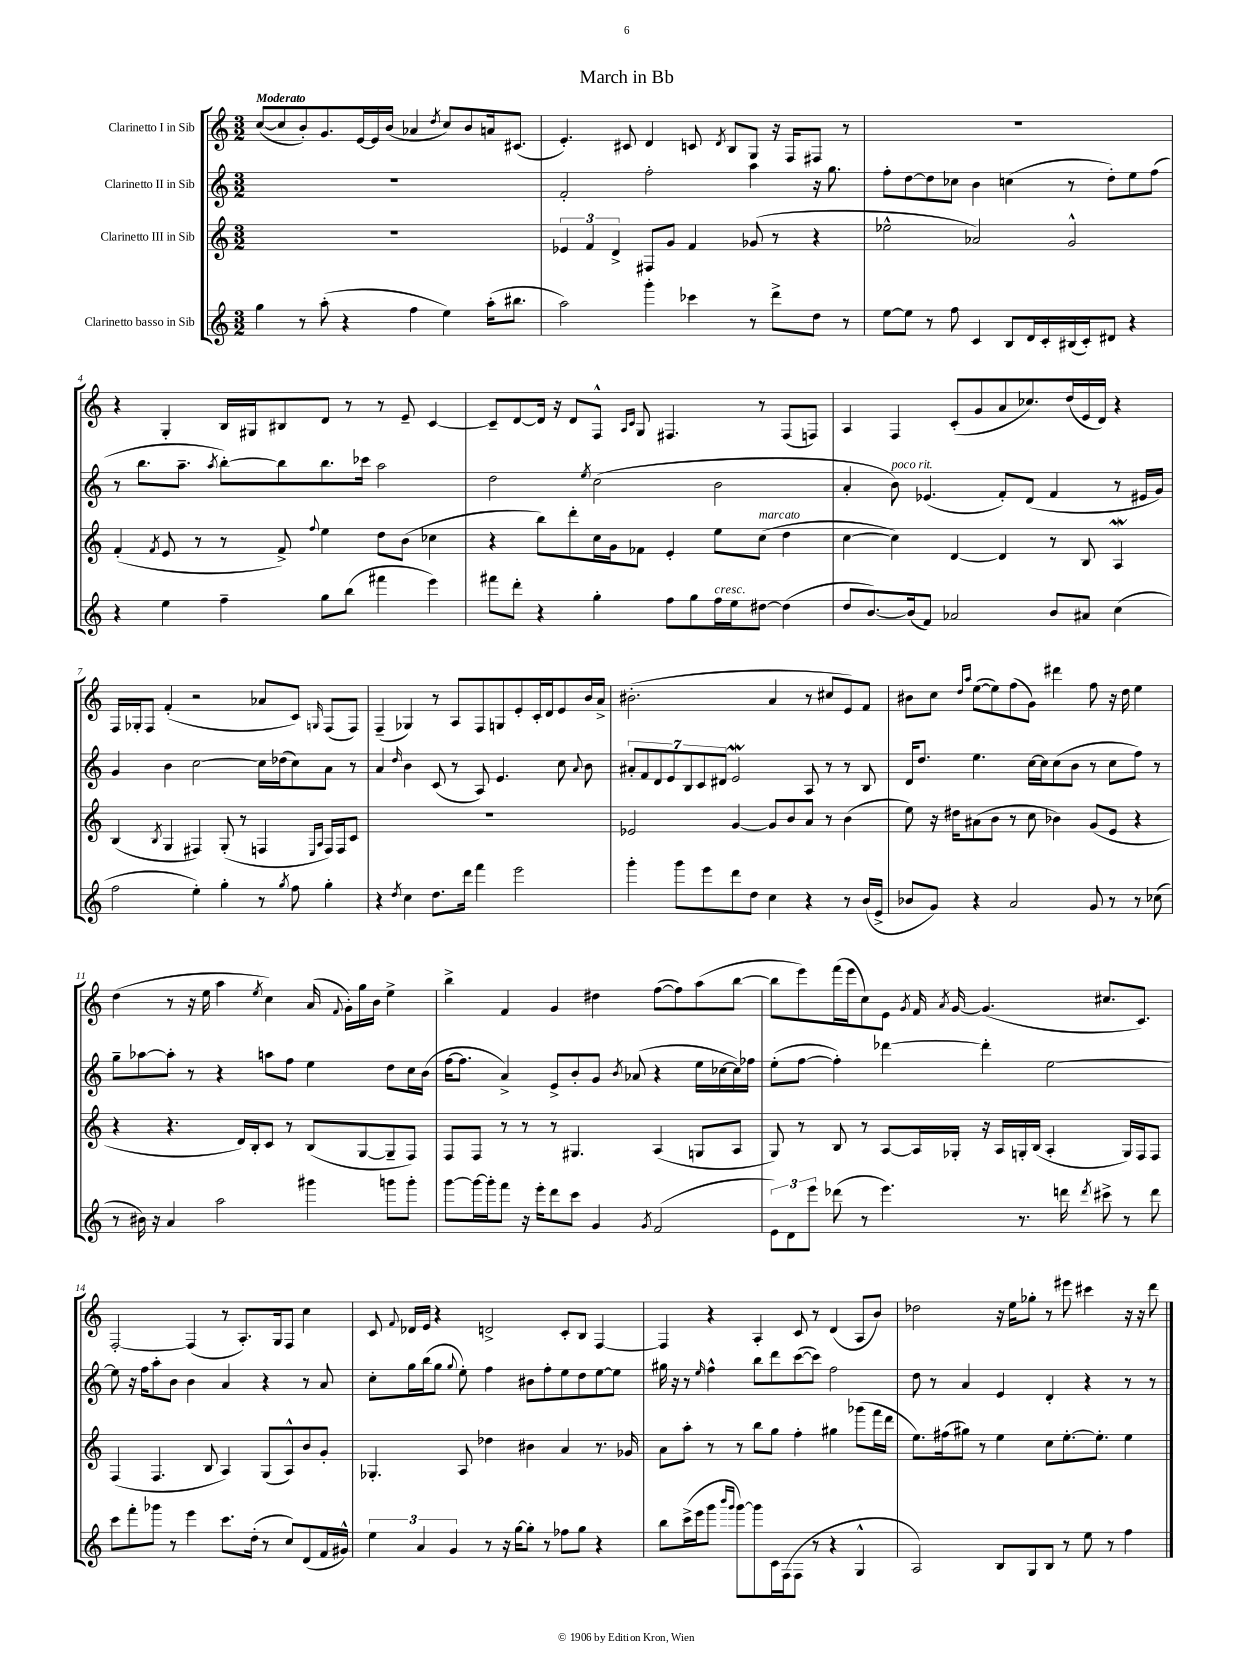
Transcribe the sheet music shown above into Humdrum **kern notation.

**kern	**kern	**kern	**kern
*staff4	*staff3	*staff2	*staff1
*clefG2	*clefG2	*clefG2	*clefG2
*k[]	*k[]	*k[]	*k[]
*M3/2	*M3/2	*M3/2	*M3/2
4gg	1.r	1.r	([8cc
.	.	.	8cc]
8r	.	.	8b')
(8aa'	.	.	8.g
4r	.	.	.
.	.	.	[16e
.	.	.	16e]
.	.	.	(16b
4ff	.	.	4a-
.	.	.	8qdd
4ee)	.	.	8cc)
.	.	.	8b
(16aa'	.	.	16a
8.bb#	.	.	(8.c#
=	=	=	=
2aa)	6e-	2f'	4.e')
.	6f	.	.
.	6d^	.	.
.	.	.	8c#
4ggg'	8F#	2ff'	4d
.	8g	.	.
4ccc-	4f	.	8c
.	.	.	8qd
.	.	.	8B
8r	(8g-	4aa	8G
8ddd^	8r	.	16r
.	.	.	16F
8dd	4r	16r	8F#
.	.	8.gg	.
8r	.	.	8r
=	=	=	=
[8ee	2ee-^^	8ff'	1.r
8ee]	.	[8dd	.
8r	.	8dd]	.
8ff	.	8cc-	.
4c	2a-)	4b	.
8B	.	(4cc	.
16d	.	.	.
16c'	.	.	.
(16B#	2g^^	8r	.
16c')	.	.	.
8d#	.	8dd')	.
4r	.	8ee	.
.	.	(8ff	.
=	=	=	=
4r	(4f'	8r	4r
.	.	8.bb	.
.	8qf	.	.
4ee	8e	.	4G'
.	.	8.aa~	.
.	8r	.	.
.	.	8qaa	.
4ff~	8r	[8bb')	16B
.	.	.	16G#
.	8f^)	8bb]	8B#
.	8qqff	.	.
8gg	4ee	8.bb	8d
(8bb	.	.	8r
.	.	16ccc-	.
4fff#	8dd	2aa	8r
.	(8b	.	8e~
4eee)	4cc-	.	[4c
=	=	=	=
8fff#	4r	2dd	8c~]
8ddd'	.	.	[8d
4r	8bb)	.	16d]
.	.	.	16r
.	8ddd'	.	8d
.	.	8qee	.
4gg'	16cc	(2cc	8F^^
.	16g	.	.
.	.	.	16qqA
.	.	.	16qqc
.	8f-	.	8G
8ff	4e'	.	4.F#
8gg	.	.	.
16ff	8ee	2b	.
16ee	.	.	.
[8dd#	(8cc	.	8r
(4dd#]	4dd	.	(8F#
.	.	.	8F)
=	=	=	=
8dd	[4cc	4a'	4A
[8.b)	.	.	.
.	4cc])	8b)	4F
(16b]	.	.	.
8f)	.	(4.e-	.
2a-	[4d	.	(8c'
.	.	.	8g
.	4d]	8f')	8a
.	.	(8d	8.cc-)
8b	8r	4f	.
.	.	.	(16dd
8a#	8B	.	16e
.	.	.	16d)
(4cc	4A	8r	4r
.	.	16e#	.
.	.	16g)	.
=	=	=	=
2ff	(4B	4g	16F
.	.	.	16G-'
.	.	.	8F
.	8qB	.	.
.	4G	4b	(4f'
4ee')	4F#)	[2cc	2r
4gg'	(8G'	.	.
.	8r	.	.
8r	4F	16cc]	8a-
.	.	(16dd-	.
8qgg	.	.	.
8ff	.	8cc)	8c)
.	16qqE	.	.
.	16qqA	.	16qqG
4gg'	16F)	8a	(8F
.	16F	.	.
.	8c	8r	8F)
=	=	=	=
4r	1.r	4a	(4F~
8qdd	.	16qqdd	.
4cc	.	4b	4G-)
8.dd	.	(8c	8r
.	.	8r	8A
16ddd	.	.	.
4fff	.	8A)	8F
.	.	4.e	8G
2eee	.	.	8e'
.	.	.	16c'
.	.	.	16d
.	.	8cc	8e
.	.	8qqa	.
.	.	8b	16b
.	.	.	16a^
=	=	=	=
4ggg'	2e-	14a#'	(2.b#'
.	.	14f	.
.	.	14d	.
.	.	14e	.
8ggg	.	.	.
.	.	14B	.
.	.	14c	.
8eee	.	.	.
.	.	14d#	.
8ddd	[4g	2e	.
8dd	.	.	.
4cc	8g]	.	4a
.	8b	.	.
4r	8a	8A	8r
.	8r	8r	8cc#
8r	(4b	8r	8e)
(16b	.	8B	8f
16e^	.	.	.
=	=	=	=
8b-	8ee)	16d	8b#
.	.	8.dd	.
8g)	16r	.	8cc
.	16dd#	.	.
.	.	.	16qqdd
.	.	.	16qqaa
4r	(8a#	4.ee	([8ee
.	8b	.	8ee])
2a	8r	.	(8ff
.	8cc	[16cc	8g)
.	.	16cc]	.
.	4b-)	(8cc	4ddd#
.	.	8b	.
8g	(8g	8r	8ff
8r	8e	8cc	16r
.	.	.	16dd
8r	4r	8ff)	4ee
(8cc-	.	8r	.
=	=	=	=
8r	4r	8gg~	(4dd
16b#)	.	[8aa-	.
16r	.	.	.
4a	4.r	8aa-']	8r
.	.	8r	16r
.	.	.	16ee
2aa	.	4r	4aa
.	16d)	.	.
.	16B'	.	.
.	.	.	8qee
.	8c	8aa	4cc)
.	8r	8ff	.
4ggg#	(8B	4ee	(16a
.	.	.	8qqf
.	.	.	16g')
.	[8G	.	16gg
.	.	.	16b
8ggg	8G~]	8dd	4ee^
8ggg'	8F)	16cc	.
.	.	(16b	.
=	=	=	=
[8ggg	8F	[16ff	4bb^
.	.	8.ff]	.
16ggg_	8F	.	.
16ggg']	.	.	.
8fff	8r	4a^)	4f
16r	8r	.	.
16eee'	.	.	.
8ddd	8r	8e^	4g
8ccc	4.G#	8b'	.
4g	.	8g	4dd#
.	.	8qb	.
.	.	(8a-	.
8qg	.	.	.
(2f	(4A	4r	([8ff
.	.	.	8ff])
.	8G	16ee	(8aa
.	.	[16cc-	.
.	8A	16cc-])	[8bb
.	.	16ff-	.
=	=	=	=
12e)	8G)	(8ee'	8bb]
12d	.	.	.
.	8r	[8ff	8eee)
12eee	.	.	.
(8ddd-	8B	4ff'])	(16fff
.	.	.	16eee
8r	8r	.	8cc)
4.eee)	[8A	[4ddd-	8e
.	.	.	8qg
.	16A]	.	16f
.	.	.	8qa
.	16G-'	.	[16g
.	16r	4ddd-']	(4.g]
.	16A	.	.
8.r	16G'	.	.
.	(16B	.	.
.	4A'	[2ee	.
16ddd	.	.	.
8qddd	.	.	.
8ccc#^	.	.	8.cc#
8r	16G)	.	.
.	16F	.	8.c)
8ddd	8F	.	.
=	=	=	=
8ccc	(4F	8ee]	[2F'
8fff'	.	16r	.
.	.	16ff	.
8ggg-	4.F	8aa'	.
8r	.	8b	.
4eee	.	4b	(4F]
.	8B	.	.
8.ccc	4A)	4a	8r
.	.	.	8.A')
(16dd'	.	.	.
8r	(8G	4r	.
.	.	.	16G
8cc)	8A^^)	.	8F
(8d	8b	8r	4cc
16f	8g'	8a	.
16g#^^)	.	.	.
=	=	=	=
6ee	4.G-'	8cc'	8c
.	.	.	8qqf
.	.	16gg	16d-
6a	.	.	.
.	.	(16bb	16e
.	.	8gg	4r
6g	.	.	.
.	.	8qqgg	.
.	8A	8ee')	.
8r	4dd-	4ff	2d^
16r	.	.	.
[16gg	.	.	.
8gg']	4b#	8b#	.
8r	.	8ff'	.
8ff-	4a	8ee	8c'
8gg	.	8dd	8B
4r	8.r	[8ee	[4F
.	.	8ee]	.
.	16g-	.	.
=	=	=	=
8bb	8a	16gg#	4F]
.	.	16r	.
(16ccc^	8aa'	8r	.
16eee	.	.	.
.	.	16qqee	.
8ggg	8r	4ff^^	4r
16qqbbb	.	.	.
16qqggg	.	.	.
[8ggg)	8r	.	.
8ggg]	8bb	8bb	4A'
16c	8gg	8ddd	.
(16F	.	.	.
8F	4ff'	([8ccc	8c
8r	.	8ccc])	8r
4r	4gg#	2ff	(4d
4G^^	(8ggg-	.	8A
.	16fff	.	8b)
.	16ddd	.	.
=	=	=	=
2A)	8.ee)	8dd	2dd-
.	.	8r	.
.	(16ff#	.	.
.	8gg#)	4a	.
.	8r	.	.
8B	4ee	4e	16r
.	.	.	16ee
8G	.	.	8gg-'
8B	8cc	4d'	8r
8r	[8.ee'	.	8eee#
8ee	.	4r	4ccc#
.	8.ee']	.	.
8r	.	.	.
4ff	4ee	8r	16r
.	.	.	16r
.	.	8r	8ddd
==	==	==	==
*-	*-	*-	*-
